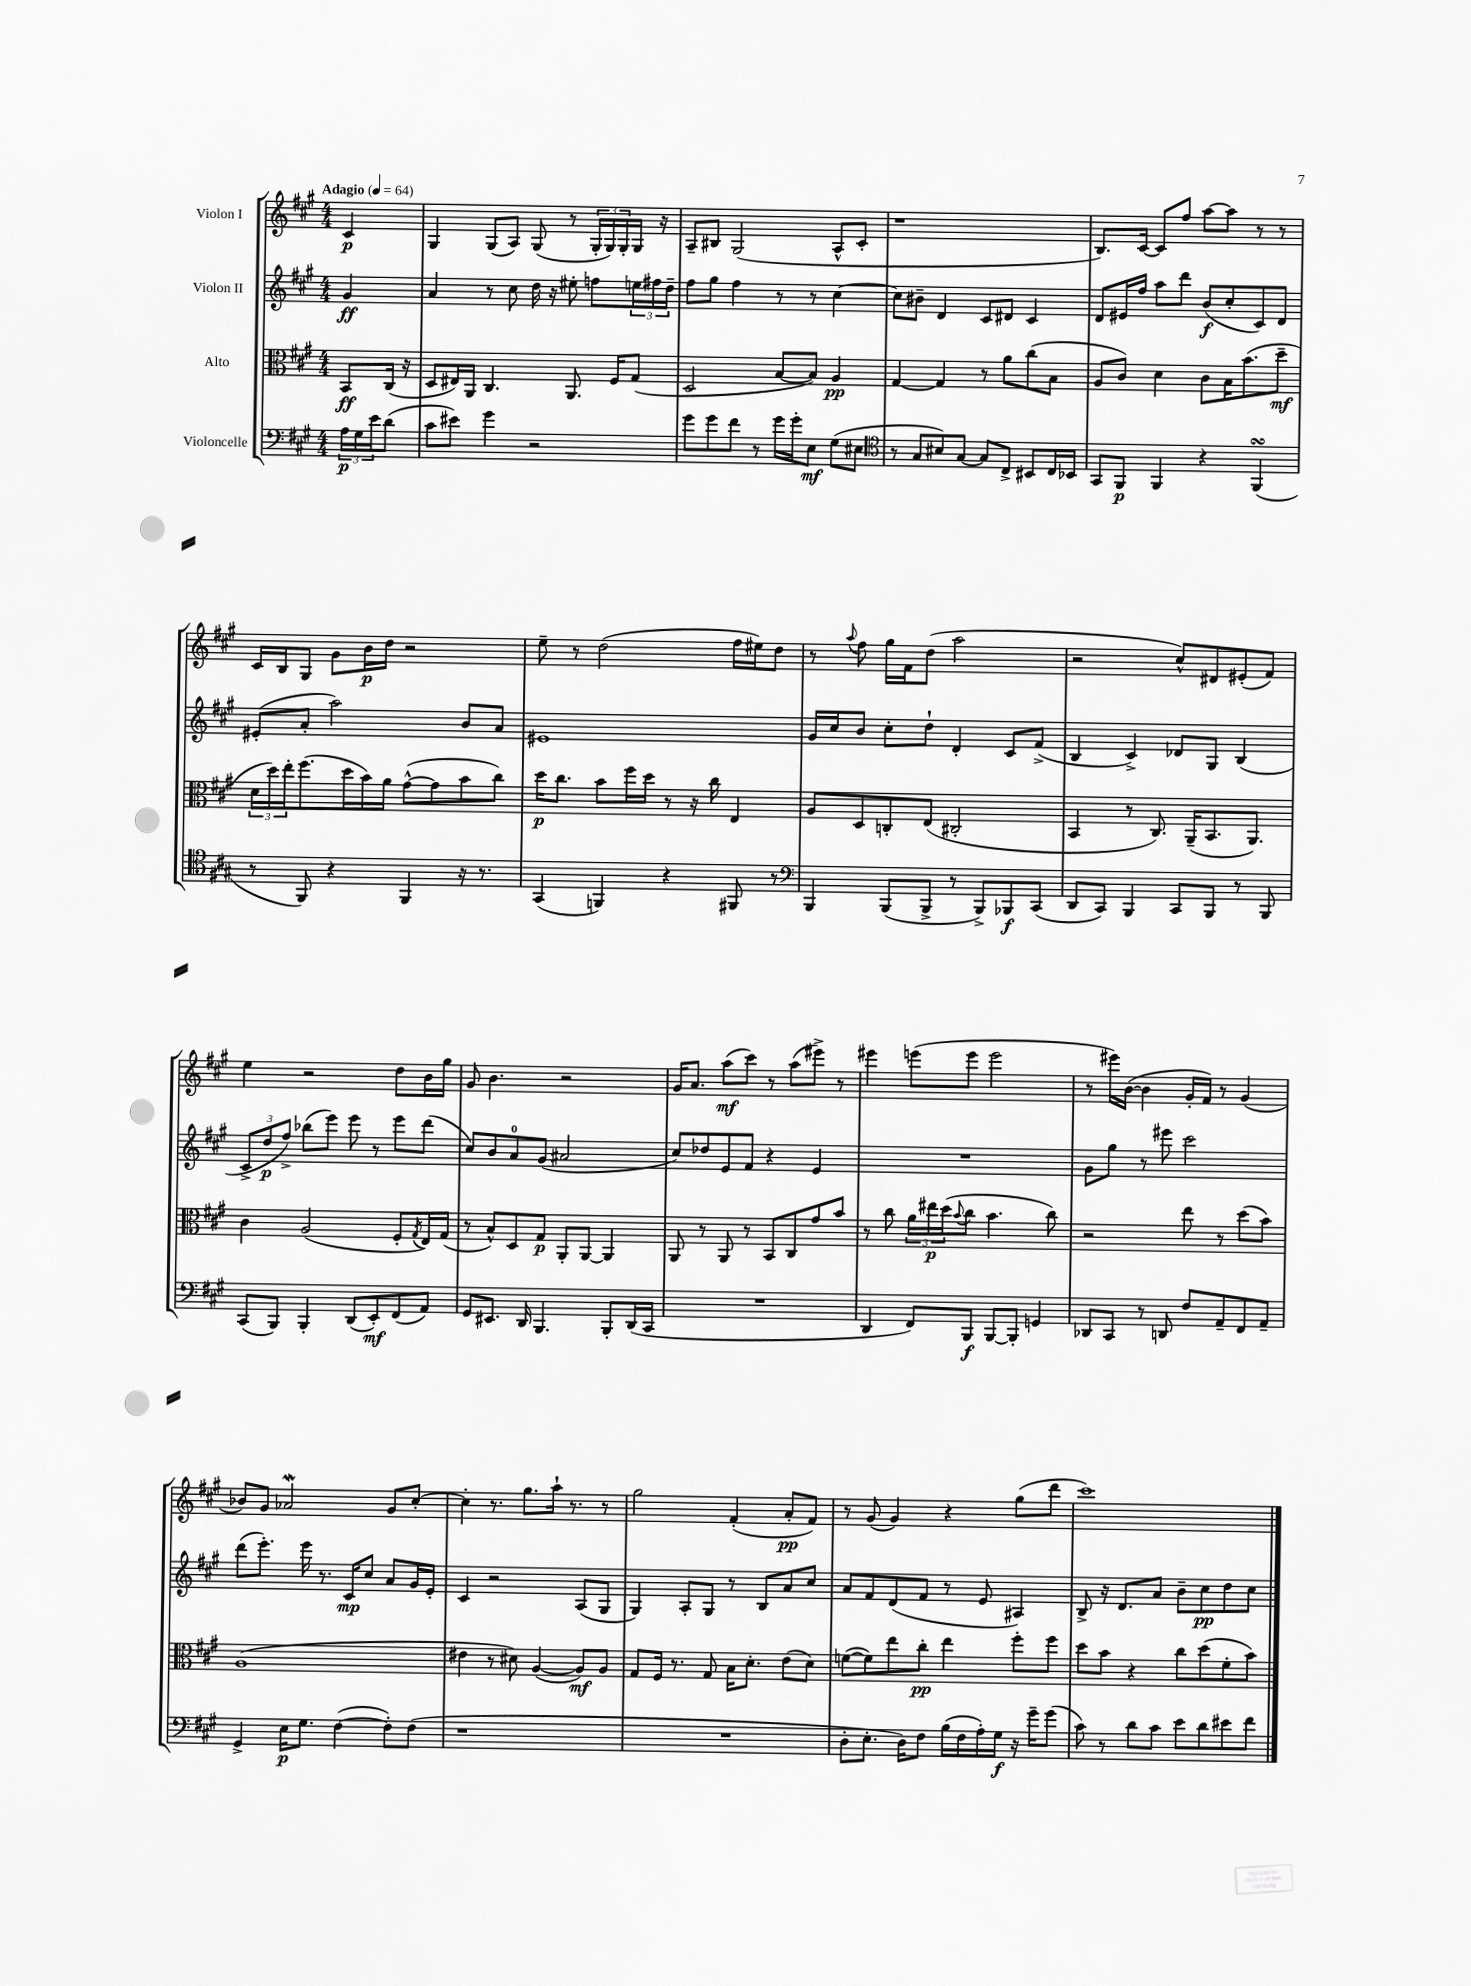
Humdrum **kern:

**kern	**kern	**kern	**kern
*staff4	*staff3	*staff2	*staff1
*clefF4	*clefC3	*clefG2	*clefG2
*k[f#c#g#]	*k[f#c#g#]	*k[f#c#g#]	*k[f#c#g#]
*M4/4	*M4/4	*M4/4	*M4/4
*MM64	*MM64	*MM64	*MM64
24A	8BB	4g#	4c#
24G#	.	.	.
24e	.	.	.
(8d	(16C#	.	.
.	16r	.	.
=	=	=	=
8c#	8D	4a	4G#
8e#)	16E#)	.	.
.	16AA	.	.
4g#	4.C#	8r	(8G#
.	.	8cc#	8A)
2r	.	16dd	(8G#
.	.	16r	.
.	8.AA	8ee#'	8r
.	.	8ff	24G#'
.	.	.	24G#)
.	16F#	.	.
.	.	.	24G#'
.	(8G#	24ee	16G#
.	.	24ff#	.
.	.	.	16r
.	.	24dd~	.
=	=	=	=
8g#	2D	8ff#	8A~
8g#	.	8gg#	8B#
8f#	.	4ff#	(2G#
8r	.	.	.
16g#	[8B	8r	.
16g#'	.	.	.
8E	8B])	8r	.
(8G#	4A	[4cc#	8A^^
8E#	.	.	8c#'
=	=	=	=
*clefC4	*	*	*
8r	[4G#	8cc#]	1r
8G#	.	8b#~	.
8B#)	4G#]	4d	.
[8G#	.	.	.
8G#]	8r	8c#	.
8C#^	8a	8d#	.
8BB#	(8cc#	4c#	.
16C#	8B	.	.
16BB-	.	.	.
=	=	=	=
8GG#	8A	8d	8.B)
8FF#	8c#)	16e#	.
.	.	16ff#	[16c#
4FF#	4d	8aa	8c#]
.	.	8ddd	8ff#
4r	8c#	(8b	[8aa
.	16B	8cc#'	8aa]
.	(8.b	.	.
(4FF#	.	8c#)	8r
.	8dd~	8d	8r
=	=	=	=
8r	24d	(8e#'	16c#
.	24dd)	.	.
.	.	.	16B
.	24ee'	.	.
8FF#)	(8.ff#	8a'	8G#
4r	.	2aa)	8g#
.	16dd	.	.
.	16b)	.	16b
.	16a	.	16dd
4FF#	([8g#^^	.	2r
.	8g#]	.	.
16r	8b	8b	.
8.r	.	.	.
.	8cc#)	8a	.
=	=	=	=
(4GG#	16dd	1e#	8ee~
.	8.cc#	.	.
.	.	.	8r
4FF)	8b	.	(2dd
.	16ff#	.	.
.	16dd	.	.
4r	8r	.	.
.	16r	.	.
.	16cc#	.	.
8FF#	4E	.	16ff#
.	.	.	16ee#)
8r	.	.	8dd
=	=	=	=
*clefF4	*	*	*
4BBB	8A	16g#	8r
.	.	16cc#	.
.	.	.	8qqaa
.	8D	8b	8ff#
(8BBB	8C'	8cc#'	16gg#
.	.	.	16f#
8BBB^	(8E	8dd`	(8dd
8r	2C#'	4d'	2aa
8BBB^)	.	.	.
8BBB-	.	8c#	.
(8CC#	.	(8f#^	.
=	=	=	=
8DD	4BB	4B	2r
8CC#)	.	.	.
4BBB	8r	4c#^)	.
.	8.C#)	.	.
8CC#	.	8d-	8cc#^^)
.	(16AA~	.	.
8BBB	8.BB	8G#	8d#
8r	.	(4B	(8e#'
.	8.AA)	.	.
8BBB	.	.	8f#)
=	=	=	=
(8CC#	4c#	12c#^	4ee
.	.	12dd	.
8BBB)	.	.	.
.	.	12ff#^)	.
4BBB'	(2A	(8bb-	2r
.	.	8eee)	.
(8DD	.	8eee	.
8EE')	.	8r	.
(8FF#	8F#'	8eee	8dd
.	8qG#	.	.
8AA)	16E)	(8ddd	16b
.	(16G#	.	16gg#
=	=	=	=
8GG#	8r	8cc#)	8g#
8.EE#	8B^^)	8b	4.b
.	8D	8a	.
16DD	.	.	.
4.BBB	8G#	(8g#	.
.	8AA'	2a#	2r
.	[8AA	.	.
8BBB'	4AA]	.	.
(16DD	.	.	.
16CC#	.	.	.
=	=	=	=
1r	8AA	8cc#)	16g#
.	.	.	8.a
.	8r	8dd-	.
.	8AA	8e	(8aa
.	8r	8f#	8ccc#)
.	8BB	4r	8r
.	8C#	.	(8aa
.	8g#	4e	8eee#^)
.	8b	.	8r
=	=	=	=
4DD	8r	1r	4eee#
.	8cc#	.	.
8FF#)	24a	.	(8eee
.	24ee#	.	.
.	(24dd	.	.
.	8qqb	.	.
8BBB	8cc#	.	8eee
[8BBB	4.b	.	2eee
8BBB']	.	.	.
4GG	.	.	.
.	8cc#)	.	.
=	=	=	=
8DD-	2r	8g#	8r
8CC#	.	8gg#	16eee#)
.	.	.	([16b
8r	.	8r	4b]
8DD	.	8eee#	.
8F#	8ee	2ccc#	16g#'
.	.	.	16f#)
8AA~	8r	.	8r
8FF#	(8dd	.	(4g#
8AA~	8b)	.	.
=	=	=	=
4GG#^	(1A	(8ddd	8b-)
.	.	8.eee')	8g#
16E	.	.	2a-
8.G#	.	16eee	.
.	.	8.r	.
([4F#	.	.	.
.	.	16c#	.
.	.	8cc#	.
8F#'])	.	8a	8g#
(8F#	.	16g#	[8cc#'
.	.	16e'	.
=	=	=	=
1r	4e#	4c#	4cc#']
.	8r	2r	8.r
.	8d#)	.	.
.	.	.	8.gg#
.	([4A	.	.
.	.	.	16aa`
.	.	.	8.r
.	8A])	(8A	.
.	8A	8G#	8r
=	=	=	=
1r	8G#	4G#)	2gg#
.	16F#	.	.
.	8.r	.	.
.	.	8A'	.
.	8G#	8G#	.
.	16B	8r	(4f#'
.	8.d'	.	.
.	.	8B	.
.	(8e	8a	8a'
.	8d)	8cc#	8f#)
=	=	=	=
8D'	([8f	8a	8r
8.E'	8f])	8f#	(8g#
.	8ee	(8d	4g#)
16D)	.	.	.
8F#	8cc#'	8f#	.
(16B	4ee	8r	4r
16F#	.	.	.
16A')	.	8e	.
16G#	.	.	.
16r	8ff#'	4A#)	(8gg#
16g#~	.	.	.
(8g#	8ff#	.	8ddd
=	=	=	=
8c#)	8dd	8B^	1ccc#)
8r	8b	16r	.
.	.	8.d	.
8d	4r	.	.
8c#	.	8a	.
8e	8cc#	8b~	.
8d	(8dd	8cc#	.
8e#	8f#'	8dd	.
8f#	8b)	8cc#	.
==	==	==	==
*-	*-	*-	*-
